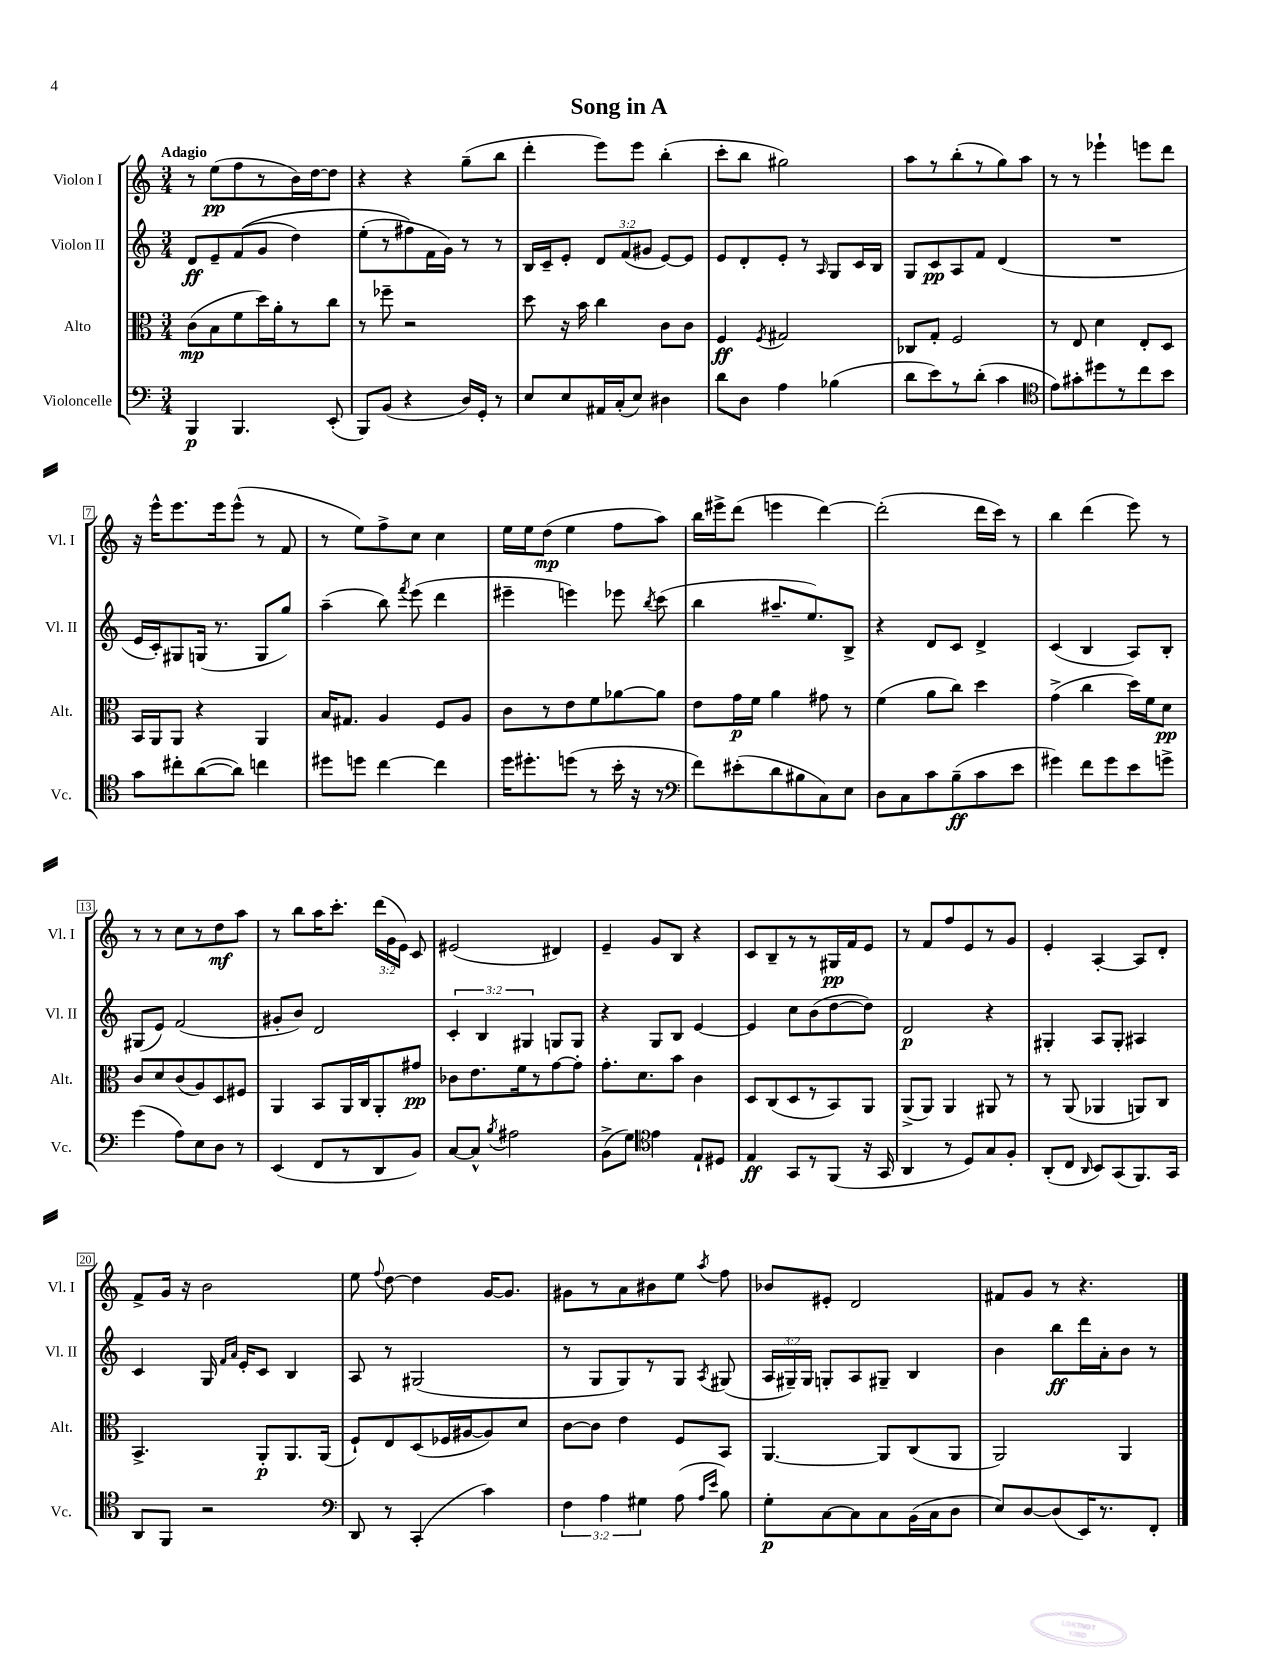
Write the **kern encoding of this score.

**kern	**kern	**kern	**kern
*staff4	*staff3	*staff2	*staff1
*clefF4	*clefC3	*clefG2	*clefG2
*k[]	*k[]	*k[]	*k[]
*M3/4	*M3/4	*M3/4	*M3/4
4BBB/	(8c\L	8d/L	8r
.	8B\	8e~/	(8ee\L
4.BBB/	8f\	&((8f/	8ff\
.	16dd\L)	8g/J	8r
.	16a'\J	.	.
.	8r	4dd\)	16b\L)
.	.	.	[16dd\J
(8EE'/	8cc\J	.	8dd\]J
=	=	=	=
8BBB/L)	8r	(8ee'\L	4r
(8BB/J	8ff-~\	8r	.
4r	2r	8ff#\&)	4r
.	.	16f\L	.
.	.	16g\JJ)	.
16D/LL)	.	8r	(8gg~\L
16GG'/JJ	.	.	.
8r	.	8r	8bb\J
=	=	=	=
8E/L	8dd\	16B/LL	4ddd'\
.	.	16c~/J	.
8E/	16r	8e'/J	.
.	16b\	.	.
16AA#/L	4cc\	12d/L	8eee\L)
(16C'/J	.	.	.
.	.	(12f/	.
8E/J)	.	.	8eee\J
.	.	12g#/J	.
4D#\	8c\L	[8e/L)	(4bb'\
.	8c\J	8e/]J	.
=	=	=	=
8d\L	4F/	8e/L	8ccc'\L
8D\J	.	8d'/	8bb\J
.	8qF/	.	.
4A\	2G#/	8e'/J	2gg#\)
.	.	8r	.
.	.	16qqA/	.
(4B-\	.	8G/L	.
.	.	16c/L	.
.	.	16B/JJ	.
=	=	=	=
8d\L	8C-/L	8G/L	8aa\L
8e\)	8G'/J	8c/	8r
8r	2F/	8A/	(8bb'\
(8d'\J	.	8f/J	8r
4c\	.	(4d/	8gg\)
.	.	.	8aa\J
=	=	=	=
*clefC4	*	*	*
8e\L)	8r	2.r	8r
8g#'\	8E/	.	8r
8dd#\	4d\	.	4eee-`\
8r	.	.	.
8cc\	8E'/L	.	8eee\L
8b\J	8D/J	.	8ddd\J
=	=	=	=
8g\L	16BB/LL	16e/LL	16r
.	16AA/J	16c'/J)	16eee^^\LK
8cc#'\	8AA/J	8G#/	8.eee\
([8a\	4r	(16G/Jk	.
.	.	8.r	16eee\k
8a\]J)	.	.	(8eee^^\J
4cc\	4AA/	8G/L	8r
.	.	8gg/J)	8f/
=	=	=	=
8dd#\L	16B/LK	(4aa~\	8r
.	8.G#/J	.	.
8dd\J	.	.	8ee\L)
[4cc\	4A/	8bb\)	8ff^\
.	.	8qfff/	.
.	.	(8eee\	8cc\J
4cc\]	8F/L	4ddd\	4cc\
.	8A/J	.	.
=	=	=	=
16dd\LK	8c\L	4eee#~\	16ee\LL
8.dd#'\	.	.	16ee\J
.	8r	.	(8dd\J
(8dd\J	8e\	4eee\)	4ee\
8r	8f\	.	.
16b'\	[8a-\	8eee-\	8ff\L
16r	.	.	.
.	.	8qbb/	.
8r	8a-\]J	(8ccc\	8aa\J)
=	=	=	=
*clefF4	*	*	*
8f\L)	8e\L	4bb\	16bb\LL
.	.	.	16eee#^\J
(8e#'\	16g\L	.	(8ddd\J
.	16f\JJ	.	.
8d\	4a\	8.aa#~/L	4eee\
8B#\	.	.	.
.	.	8.ee/)	.
8C\)	8g#\	.	[4ddd\)
8E\J	8r	8B^/J	.
=	=	=	=
8D\L	(4f\	4r	(2ddd'\]
8C\	.	.	.
8c\	8a\L	8d/L	.
(8B~\	8cc\J)	8c/J	.
8c\	4dd\	4d^/	16ddd\LL
.	.	.	16ccc\JJ)
8e\J	.	.	8r
=	=	=	=
4g#\)	(4g^\	(4c/	4bb\
8f\L	4cc\	4B/	(4ddd\
8g#\	.	.	.
8e\	16dd\LL)	8A/L)	8eee\)
.	16f\J	.	.
8g^\J	8d\J	8B'/J	8r
=	=	=	=
(4g\	8c/L	(8G#/L	8r
.	8d/	8e/J)	8r
8A\L)	(8c/	(2f/	8cc\L
8E\	8A/)	.	8r
8D\J	8D/	.	8dd\
8r	8F#/J	.	8aa\J
=	=	=	=
(4EE/	4AA/	8g#'/L	8r
.	.	8b/J)	8bb\L
8FF/L	8BB/L	2d/	16aa\K
.	.	.	8.ccc'\J
8r	16AA/L	.	.
.	16C/J	.	.
8DD/	8AA'/	.	(24ddd\LL
.	.	.	24g\
.	.	.	24e\JJ)
8BB/J)	8g#/J	.	8c/
=	=	=	=
[8C/L	8c-\L	6c'/	(2e#/
8C^^/]J	8.e\	.	.
.	.	6B/	.
8qB/	.	.	.
2A#\	.	.	.
.	16f\k	.	.
.	.	6G#/	.
.	8r	.	.
.	[8g\	8G/L	4d#/)
.	8g'\]J	8G/J	.
=	=	=	=
(8BB^\L	8.g'\L	4r	4e~/
8G\J)	.	.	.
.	8.d\	.	.
*clefC4	*	*	*
4e\	.	8G/L	8g/L
.	8b\J	8B/J	8B/J
8E`/L	4c\	[4e/	4r
8D#/J	.	.	.
=	=	=	=
4E/	8D/L	4e/]	8c/L
.	(8C/	.	8B~/
8GG/L	8D/	8cc\L	8r
8r	8r	(8b\	8r
(8FF/J	8BB/)	[8dd\	16G#/L
.	.	.	16f/J
16r	8AA/J	8dd\]J)	8e/J
16GG/	.	.	.
=	=	=	=
4AA/	(8AA^/L	2d/	8r
.	8AA/J)	.	8f/L
8r	4AA/	.	8ff/
8D/L)	.	.	8e/
8G/	8AA#/	4r	8r
8F'/J	8r	.	8g/J
=	=	=	=
(8AA'/L	8r	4G#'/	4e'/
8C/J	(8AA/	.	.
16qqAA/	.	.	.
8BB/L)	4AA-/	8A/L	[4A'/
(8GG/	.	8G#'/J	.
8.FF/)	8AA/L)	4A#/	8A/]L
.	8C/J	.	8d'/J
16GG/Jk	.	.	.
=	=	=	=
8AA/L	4.BB^/	4c/	8f^/L
8FF/J	.	.	16g/Jk
.	.	.	16r
2r	.	16G/	2b\
.	.	16qqf/LL	.
.	.	16qqa/JJ	.
.	.	16e'/LK	.
.	8AA'/L	8c/J	.
.	8.AA/	4B/	.
.	(16AA/Jk	.	.
=	=	=	=
*clefF4	*	*	*
8DD/	8F`/L)	8A/	8ee\
.	.	.	8qqff/
8r	8E/	8r	[8dd\
(4CC'/	(8D/	(2G#/	4dd\]
.	16F-/L	.	.
.	[16A#/J	.	.
4c\)	8A#/])	.	[16g/LK
.	.	.	8.g/]J
.	8d/J	.	.
=	=	=	=
6F\	[8c\L	8r	8g#\L
.	8c\]J	8G/L	8r
6A\	.	.	.
.	4e\	8G/)	8a\
6G#\	.	.	.
.	.	8r	8b#\
(8A\	8F/L	8G/J	8ee\J
16qqA/LL	.	.	.
16qqe/JJ	.	8qA/	8qaa/
8B\)	8BB/J	(8G#/	8ff\
=	=	=	=
8G'\L	[4.AA/	24A/LL	8b-/L
.	.	24G#~/)	.
.	.	24G#/JJ	.
[8C\	.	8G'/L	8e#'/J
8C\]	.	8A/	2d/
8C\	8AA/]L	8G#~/J	.
(16BB\L	(8C/	4B/	.
16C\J	.	.	.
8D\J	8AA/J	.	.
=	=	=	=
8E/L)	2AA/)	4b\	8f#/L
[8D/	.	.	8g/J
(8D/]	.	8bb\L	8r
16EE/K)	.	16ddd\L	4.r
8.r	.	16a'\J	.
.	4AA/	8b\J	.
8FF'/J	.	8r	.
==	==	==	==
*-	*-	*-	*-
